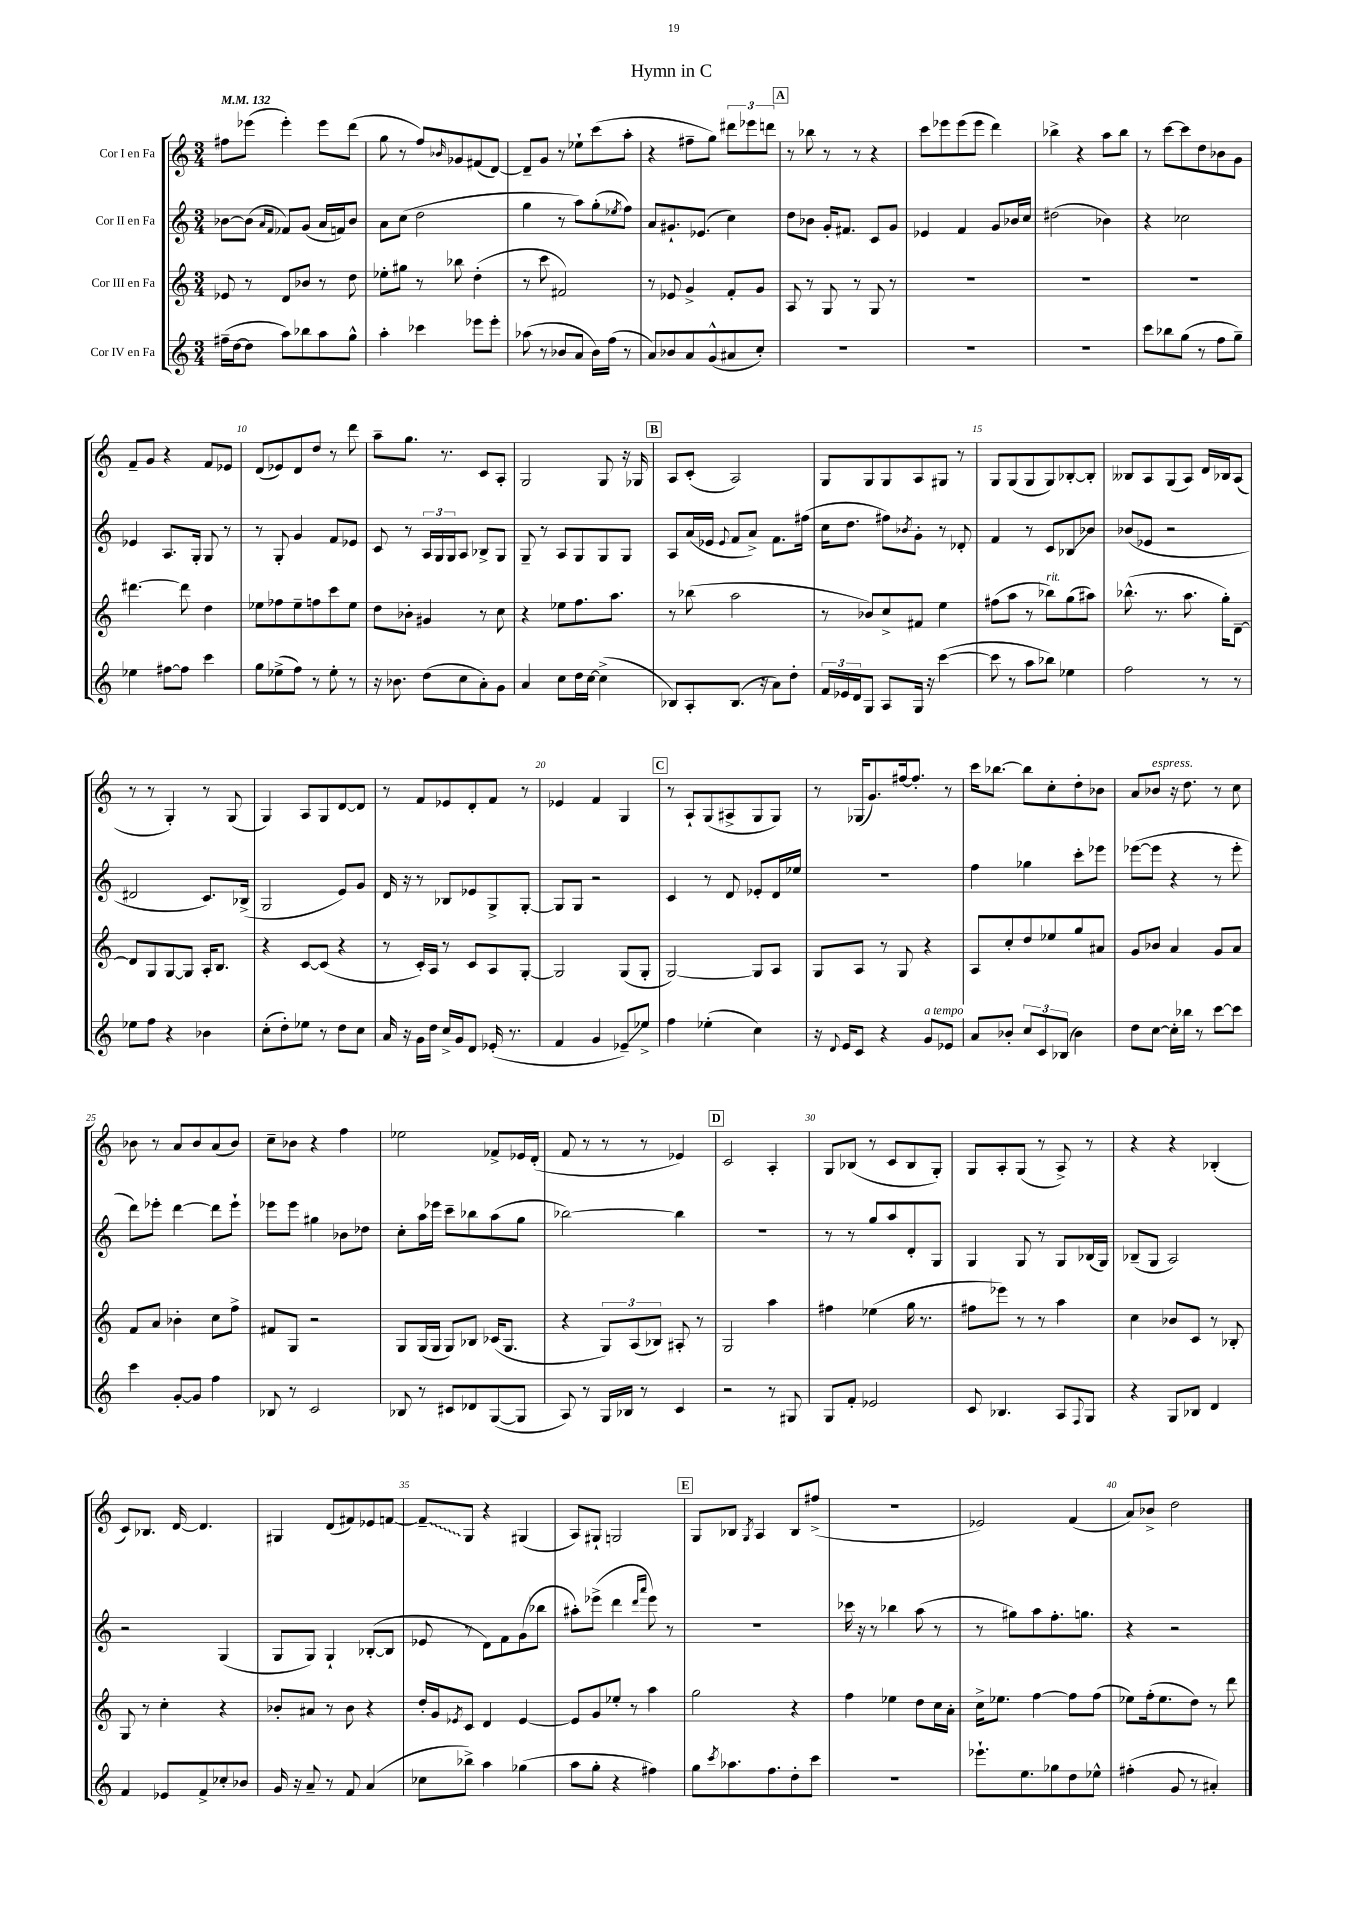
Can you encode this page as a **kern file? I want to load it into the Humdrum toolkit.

**kern	**kern	**kern	**kern
*staff4	*staff3	*staff2	*staff1
*clefG2	*clefG2	*clefG2	*clefG2
*k[]	*k[]	*k[]	*k[]
*M3/4	*M3/4	*M3/4	*M3/4
*MM132	*MM132	*MM132	*MM132
(16ff#~	8e-	[8b-	8ff#
[16dd	.	.	.
8dd]	8r	(8b-]	(8eee-
.	.	16qqa	.
.	.	16qqf	.
8aa)	8d	8f-)	4eee-')
8bb-	8b-	(8g	.
8aa	8r	16a	8eee-
.	.	16f)	.
8gg^^	8dd	8b-	(8ddd
=	=	=	=
4aa'	8ee-'	8a	8gg
.	8gg#	(8cc	8r
4ccc-	8r	2dd	8ff)
.	.	.	16qqb-
.	8bb-	.	8g-
8eee-	(4dd'	.	(8f#
8eee-'	.	.	[8d)
=	=	=	=
(8aa-	8r	4gg	8d~]
8r	8ccc	.	8g
8b-	2f#)	8r	8r
8a	.	8aa)	8ee-`
16b-)	.	(8gg'	(8ccc
(16ff	.	.	.
.	.	8qee-	.
8r	.	8ff)	8aa'
=	=	=	=
8a)	8r	8a	4r
8b-	8e-	8.g#`	.
8a	4g^	.	8ff#~
.	.	(8.e-	.
(8g^^	.	.	8gg)
8a#	8f'	4cc)	12ddd#
.	.	.	12eee-
8cc')	8g	.	.
.	.	.	12ddd
=	=	=	=
2.r	8A	8dd	8r
.	8r	8b-	8bb-
.	8G	16g'	8r
.	.	8.f#	.
.	8r	.	8r
.	8G	8c	4r
.	8r	8g	.
=	=	=	=
2.r	2.r	4e-	8ccc
.	.	.	8eee-
.	.	4f	(8eee-
.	.	.	8eee-
.	.	8g	4ddd)
.	.	16b-	.
.	.	16cc	.
=	=	=	=
2.r	2.r	(2dd#	4bb-^
.	.	.	4r
.	.	4b-)	8aa
.	.	.	8bb-
=	=	=	=
8ccc	2.r	4r	8r
8bb-	.	.	[8ccc
(8gg	.	2cc-	8ccc]
8r	.	.	8dd
8ff	.	.	8b-
8gg~)	.	.	8g
=	=	=	=
4ee-	[4.ddd#	4e-	8f~
.	.	.	8g
[8ff#	.	8.A	4r
8ff#]	8ddd#]	.	.
.	.	16G'	.
4ccc	4dd	8G	8f
.	.	8r	8e-
=	=	=	=
8gg	8ee-	8r	(8d
(8ee-^	8ff-	8G'	8e-)
8ff)	8ee-~	4g	8d
8r	8ff	.	8dd
8ee-'	8ccc	8f	8r
8r	8ee-	8e-	8ddd
=	=	=	=
16r	8dd	8c	8aa~
8.b-	.	.	.
.	8b-'	8r	8.gg
(8dd	4g#	24A	.
.	.	24G	.
.	.	.	8.r
.	.	24G	.
8cc	.	8A	.
8a')	8r	8B-^	8c
8g	8cc	8G	8A'
=	=	=	=
4a	4r	8G~	2G
.	.	8r	.
8cc	8ee-	8A	.
16dd	8.ff	8G	.
[16cc	.	.	.
(4cc^]	.	8G	8G
.	8.aa	.	.
.	.	8G	16r
.	.	.	16G-
=	=	=	=
8B-)	8r	8A	8A
8A'	(8bb-	(16a	(8c'
.	.	16e-	.
.	.	8qqe-	.
(8.B-	2aa	8f	2A)
.	.	8a^)	.
16r	.	.	.
8a)	.	8.f	.
8dd'	.	.	.
.	.	(16ff#	.
=	=	=	=
24f	8r	16cc	8G
24e-	.	.	.
.	.	8.dd	.
24d	.	.	.
8G	8b-)	.	8G
8A	8cc^	8ff#)	8G
.	.	8qb-	.
16G	8f#	8g'	8A
16r	.	.	.
([4ccc	4ee	8r	8G#
.	.	8d-'	8r
=	=	=	=
8ccc]	(8ff#	4f	8G
8r	8aa	.	(8G
8aa	8r	8r	8G
8bb-)	8bb-)	8c	8G)
4ee-	(8gg	8B-	[8B-'
.	8aa#)	8b-	8B-']
=	=	=	=
2ff	(8.bb-^^	(8b-	8B--
.	.	8e-	8A
.	8.r	.	.
.	.	2r	(8G
.	8.aa	.	8A)
8r	.	.	16d
.	16gg')	.	16B-
8r	[8d~	.	(8A
=	=	=	=
8ee-	8d]	2d#	8r
8ff	8G	.	8r
4r	[8G	.	4G')
.	8G]	.	.
4b-	16A'	8.c)	8r
.	8.B	.	.
.	.	.	(8G
.	.	(16B-^	.
=	=	=	=
(8cc'	4r	2G	4G)
8dd')	.	.	.
8ee-	[8c	.	8A
8r	(8c]	.	8G
8dd	4r	8e)	[8d
8cc	.	8g	8d]
=	=	=	=
16a	8r	16d	8r
16r	.	16r	.
16g	16c')	8r	8f
16dd	16A	.	.
16cc^	8r	8B-	8e-
16g	.	.	.
8d	8c	8e-	8d'
(16e-'	8A	8G^	8f
8.r	.	.	.
.	[8G'	[8G'	8r
=	=	=	=
4f	2G]	8G]	4e-
.	.	8G	.
4g	.	2r	4f
8e-~)	(8G	.	4G
8ee-^	8G'	.	.
=	=	=	=
4ff	[2G)	4c	8r
.	.	.	8A`
(4ee-'	.	8r	(8G
.	.	8d	8A#^
4cc)	8G]	8e-'	8G
.	8A	16d	8G)
.	.	16ee-	.
=	=	=	=
16r	8G	2.r	8r
8qqd	.	.	.
16e	.	.	.
8c	8A	.	(16G-
.	.	.	8.g)
4r	8r	.	.
.	8G	.	[16ff#
.	.	.	8.ff#']
8g	4r	.	.
8e-	.	.	8r
=	=	=	=
8a	8A	4ff	16ccc
.	.	.	[8.bb-
8b-'	8cc'	.	.
12cc	8dd	4gg-	8bb-]
12c	.	.	.
.	8ee-	.	8cc'
(12B-	.	.	.
4b-)	8gg	8ccc'	8dd'
.	8a#	8eee-	8b-
=	=	=	=
8dd	8g	([8eee-	8a
[8cc	8b-	8eee-]	8b-
16cc']	4a	4r	16r
16bb-	.	.	8.dd
8r	.	.	.
[8ccc	8g	8r	8r
8ccc]	8a	8eee-'	8cc
=	=	=	=
4ccc	8f	8ddd)	8b-
.	8a	8eee-'	8r
[8g'	4b-'	[4ddd	8a
8g]	.	.	8b-
4ff	8cc	8ddd]	(8a
.	8ff^	8eee-`	8b-)
=	=	=	=
8B-	8f#	8eee-	8cc~
8r	8G	8eee-	8b-
2c	2r	4gg#	4r
.	.	8b-	4ff
.	.	8dd-	.
=	=	=	=
8B-	8G	8cc'	2ee-
8r	(16G	16aa	.
.	16G	16eee-	.
8c#	8G)	8ccc~	.
8d-	8B-	8bb-	.
([8G	(16c-	(8aa	8f-^
.	8.G	.	.
8G]	.	8gg	16e-
.	.	.	(16d'
=	=	=	=
8A)	4r	[2bb-)	8f
8r	.	.	8r
16G	12G)	.	8r
16B-	.	.	.
.	(12A	.	.
8r	.	.	8r
.	12B-)	.	.
4c	8A#'	4bb-]	4e-)
.	8r	.	.
=	=	=	=
2r	2G	2.r	2c
8r	4aa	.	4A'
8G#	.	.	.
=	=	=	=
8G	4ff#	8r	8G
8f'	.	8r	(8B-
2e-	(4ee-	8gg	8r
.	.	8aa	8c
.	16gg	8d'	8B-
.	8.r	.	.
.	.	8G	8G')
=	=	=	=
8c	8ff#	4G	8G
4.B-	8eee-)	.	8A'
.	8r	8G	(8G
.	8r	8r	8r
8A	4aa	8G	8A^)
8qqF	.	.	.
8G	.	(16B-	8r
.	.	16G)	.
=	=	=	=
4r	4cc	(8B-~	4r
.	.	8G	.
8G	8b-	2A)	4r
8B-	8c	.	.
4d	8r	.	(4B-'
.	8B-'	.	.
=	=	=	=
4f	8G	2r	8c)
.	8r	.	8.B-
8e-	4cc'	.	.
.	.	.	[16d
8f^	.	.	4.d]
8cc-'	4r	(4G	.
8b-	.	.	.
=	=	=	=
16g	8b-'	8G	4G#
16r	.	.	.
8a~	8a#	8G)	.
8r	8r	4G`	(8d
8f	8b-	.	8f#)
(4a	4r	([8B-'	8e-
.	.	8B-]	[8f
=	=	=	=
8cc-	16dd'	8e-	8f~]
.	16g	.	.
.	8qe-	.	.
8bb-^)	8c	8r	8G
4aa	4d	8d)	4r
.	.	8f	.
(4gg-	[4e-	(8g	(4G#
.	.	8bb-	.
=	=	=	=
8aa	8e-]	8aa#')	8A)
8gg'	8g	(8eee-^	8G#`
4r	8ee-'	4ddd	2G
.	8r	.	.
.	.	16qqddd	.
.	.	16qqaaa	.
4ff#)	4aa	8eee-)	.
.	.	8r	.
=	=	=	=
8gg	2gg	2.r	8G
8qccc	.	.	.
8.aa-	.	.	8B-
.	.	.	8qG
.	.	.	4A
8.ff	.	.	.
8dd'	4r	.	8B-
8ccc	.	.	(8ff#^
=	=	=	=
2.r	4ff	16ccc-	2.r
.	.	16r	.
.	.	8r	.
.	4ee-	4bb-	.
.	8dd	(8aa	.
.	16cc	8r	.
.	16a'	.	.
=	=	=	=
8.eee-`	16cc^	8r	2e-)
.	8.ee-	.	.
.	.	8gg#)	.
8.ee	.	.	.
.	[4ff	8aa	.
8gg-	.	8.ff'	.
8dd	8ff]	.	(4f
.	.	8.gg	.
8ee-^^	(8ff	.	.
=	=	=	=
(4ff#'	8ee-)	4r	8a)
.	(16ff'	.	8b-^
.	8.ee-	.	.
8g	.	2r	2dd
8r	8dd)	.	.
4a#')	8r	.	.
.	8ddd	.	.
==	==	==	==
*-	*-	*-	*-
